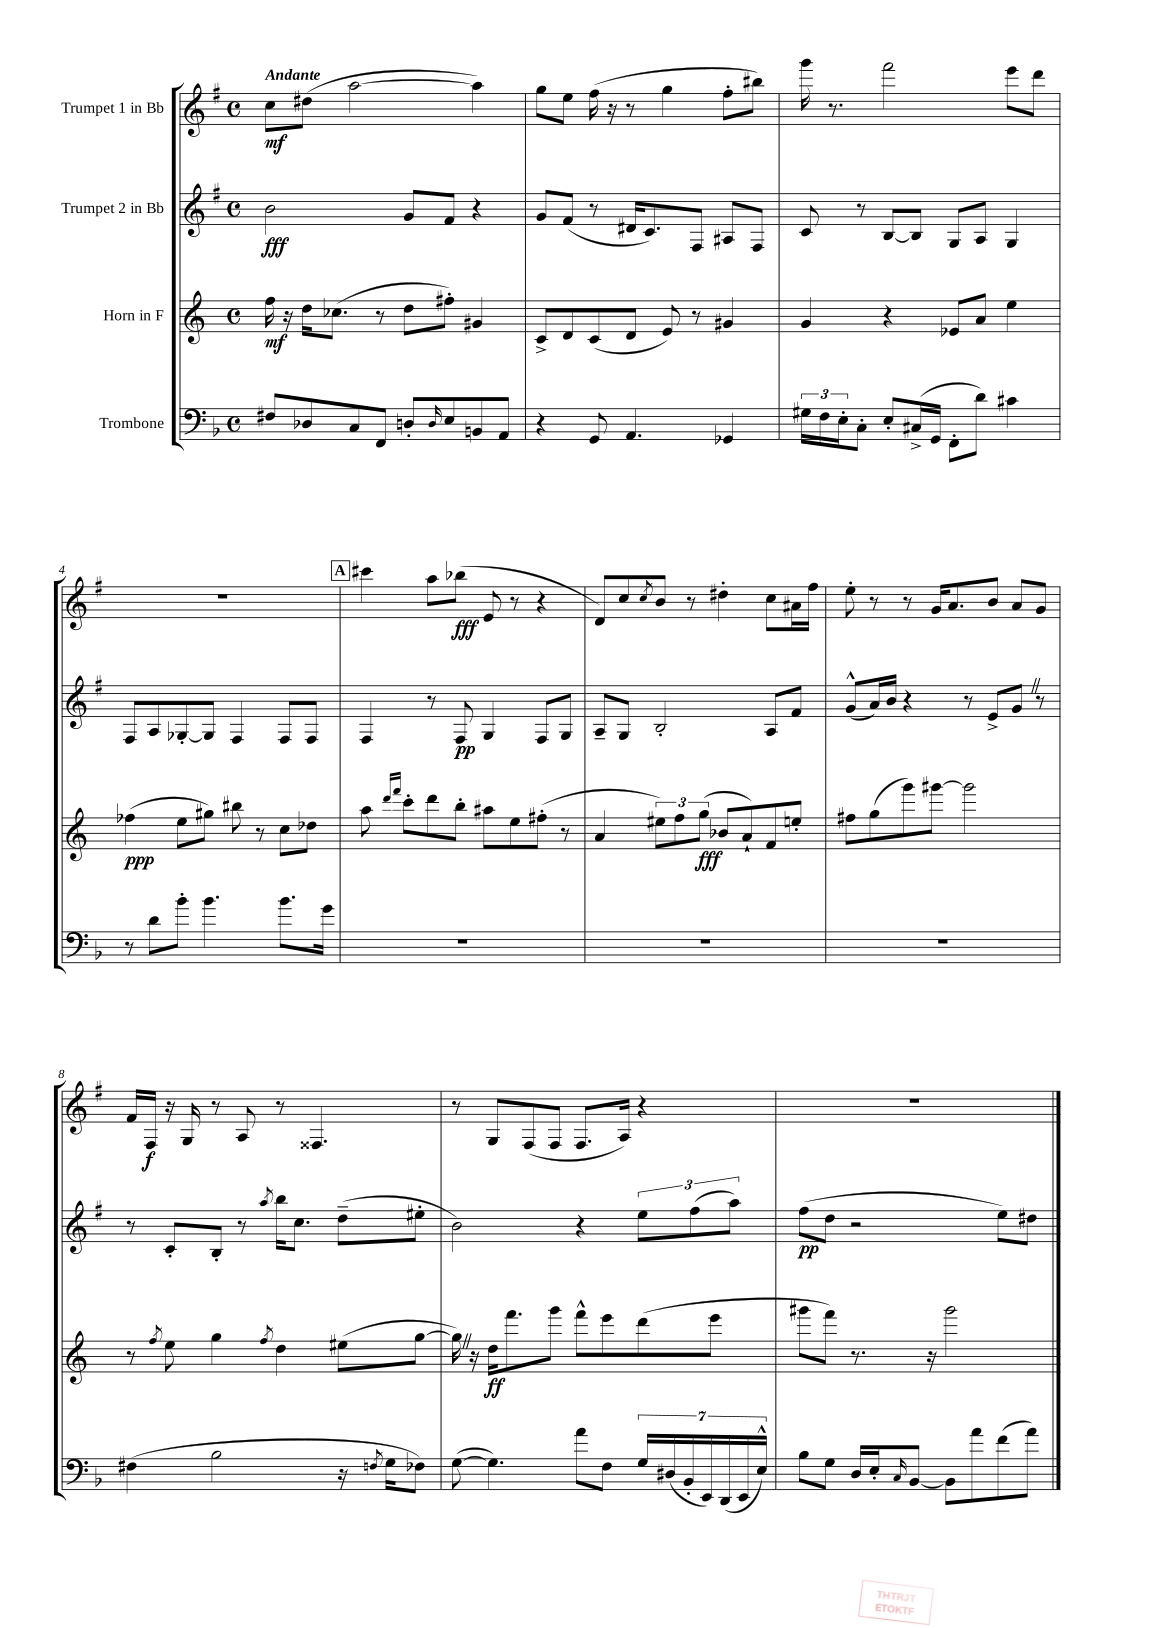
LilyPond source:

<<
\new StaffGroup <<
\new Staff = "s0" \with { instrumentName = "Trumpet 1 in Bb" } {
    \clef treble \key g \major \defaultTimeSignature \time 4/4 \tempo "Andante"
    c''8\mf dis''8( a''2~ a''4) |
    g''8 e''8 fis''16( r16 r8 g''4 fis''8-. bis''8) |
    g'''16 r8. fis'''2 e'''8 d'''8 |
    R1 |
    \mark \markup { \box "A" } cis'''4 a''8 bes''8\fff( e'8 r8 r4 |
    d'8) c''8 \acciaccatura { c''8 } b'8 r8 dis''4-. c''8 ais'16 fis''16 |
    e''8-. r8 r8 g'16 a'8. b'8 a'8 g'8 |
    fis'16 fis16\f r16 g16 r8 a8 r8 fisis4. |
    r8 g8 fis8( fis8 fis8. a16) r4 |
    R1 \bar "|." |
}
\new Staff = "s1" \with { instrumentName = "Trumpet 2 in Bb" } {
    \clef treble \key g \major \defaultTimeSignature \time 4/4
    b'2\fff g'8 fis'8 r4 |
    g'8 fis'8( r8 dis'16 c'8.) fis8 ais8 fis8 |
    c'8 r8 b8~ b8 g8 a8 g4 |
    fis8 a8 ges8~-. ges8 fis4 fis8 fis8 |
    \mark \markup { \box "A" } fis4 r8 fis8\pp g4 fis8 g8 |
    a8-- g8 b2-. a8 fis'8 |
    g'8-^( a'16) b'16 r4 r8 e'8-> g'8 \once \override BreathingSign.text = \markup { \musicglyph "scripts.caesura.straight" } \breathe r8 |
    r8 c'8-. b8-. r8 \acciaccatura { a''8 } b''16 c''8. d''8--( eis''8-. |
    b'2) r4 \tuplet 3/2 { e''8 fis''8( a''8) } |
    fis''8\pp( d''8 r2 e''8) dis''8 \bar "|." |
}
\new Staff = "s2" \with { instrumentName = "Horn in F" } {
    \clef treble \key c \major \defaultTimeSignature \time 4/4
    f''16\mf r16 d''16 ces''8.( r8 d''8 fis''8-.) gis'4 |
    c'8-> d'8 c'8( d'8 e'8) r8 gis'4 |
    g'4 r4 ees'8 a'8 e''4 |
    fes''4\ppp( e''8 gis''8) bis''8 r8 c''8 des''8 |
    \mark \markup { \box "A" } a''8 \grace { d'''16 f'''16 } c'''8-. d'''8 b''8-. ais''8 e''8 fis''8-.( r8 |
    a'4 \tuplet 3/2 { eis''8) f''8 g''8\fff( } bes'8 a'8-!) f'8 e''8-. |
    fis''8 g''8( g'''8) gis'''8~ gis'''2 |
    r8 \acciaccatura { f''8 } e''8 g''4 \acciaccatura { f''8 } d''4 eis''8( g''8~ |
    g''16) \once \override BreathingSign.text = \markup { \musicglyph "scripts.caesura.straight" } \breathe r16 d''16\ff f'''8. g'''8 f'''8-^ e'''8 d'''8( e'''8 |
    gis'''8 f'''8) r8. r16 gis'''2 \bar "|." |
}
\new Staff = "s3" \with { instrumentName = "Trombone" } {
    \clef bass \key f \major \defaultTimeSignature \time 4/4
    fis8 des8 c8 f,8 d8-. \grace { d16 } e8 b,8 a,8 |
    r4 g,8 a,4. ges,4 |
    \tuplet 3/2 { gis16 f16 e16-. } c8-. e8-. cis16->( g,16 f,8-. d'8) cis'4 |
    r8 d'8 bes'8-. bes'4. bes'8. g'16 |
    \mark \markup { \box "A" } R1 |
    R1 |
    R1 |
    fis4( bes2 r16 \acciaccatura { f8 } g16 fes8) |
    g8~( g4.) a'8 f8 \tuplet 7/4 { g16 dis16( bes,16-. e,16) d,16( e,16 e16-^) } |
    bes8 g8 d16 e16-. \grace { c16 } bes,8~ bes,8 a'8 f'8( a'8) \bar "|." |
}
>>
>>
